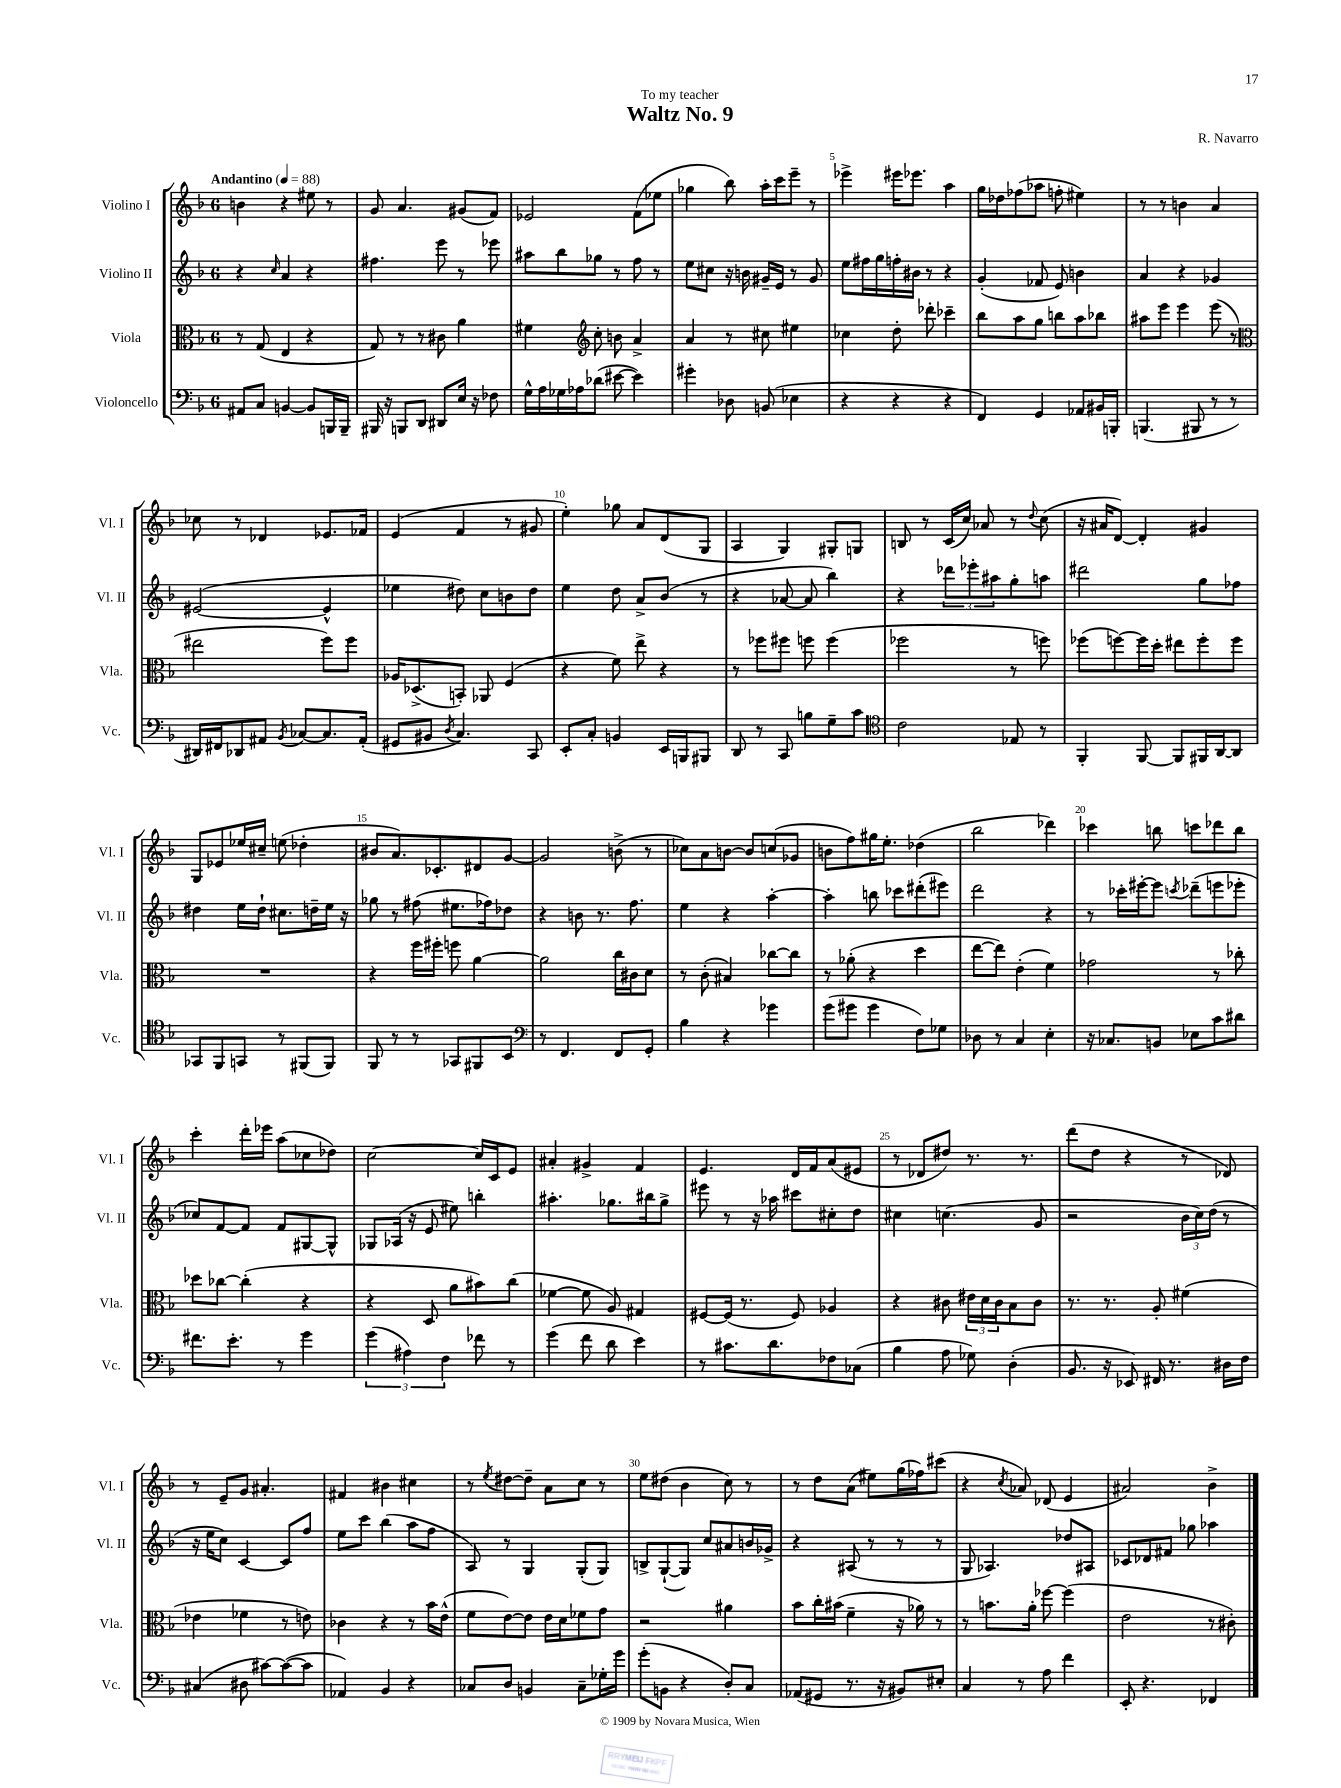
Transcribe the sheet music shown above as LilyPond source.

\header { title = "Waltz No. 9" composer = "R. Navarro" dedication = "To my teacher" }
<<
\new StaffGroup <<
\new Staff = "s0" \with { instrumentName = "Violino I" shortInstrumentName = "Vl. I" } {
    \clef treble \key f \major \once \override Staff.TimeSignature.style = #'single-digit \time 6/8 \tempo "Andantino" 4 = 88
    b'4 r4 eis''8 r8 |
    g'8 a'4. gis'8( f'8) |
    ees'2 f'8( ees''8 |
    ges''4 bes''8) a''16-. c'''16 e'''8-- r8 |
    ees'''4-> eis'''16 ees'''8. a''4 |
    g''16 des''16 fes''8( aes''8 f''8-. eis''4) |
    r8 r8 b'4 a'4 |
    ces''8 r8 des'4 ees'8. fes'16 |
    e'4( f'4 r8 gis'8 |
    e''4-.) ges''8 a'8 d'8( g8 |
    a4 g4) gis8-. g8 |
    b8 r8 c'16( c''16) aes'8 r8 \appoggiatura { d''8 } c''8( |
    r16 ais'16 d'8~) d'4-. gis'4 |
    g8 ees'8 ees''16 cis''16-- e''8( des''4-. |
    bis'8 a'8.) ces'8.-. dis'8 g'8~ |
    g'2 b'8->( r8 |
    ces''8) a'8 b'8~ b'8 c''8( ges'8 |
    b'8 f''8) gis''16 e''8.-. des''4( |
    bes''2 des'''4) |
    ces'''4 b''8 c'''8 des'''8 b''8 |
    c'''4-. d'''16-. ees'''16 a''8( ces''8 des''8) |
    c''2~ c''16 c'16 e'8 |
    ais'4-. gis'4-> f'4 |
    e'4. d'16 f'16 a'8( eis'8 |
    r8 des'8 dis''8) r8. r8. |
    d'''8( d''8 r4 r8 des'8) |
    r8 e'8-- g'8 ais'4.-. |
    fis'4 bis'4 cis''4 |
    r8 \acciaccatura { e''8 } dis''8~ dis''8-- a'8 c''8 r8 |
    e''8 dis''8( bes'4 c''8) r8 |
    r8 d''8 a'8( eis''8) g''16( fes''16) cis'''8( |
    r4 \acciaccatura { c''8 } aes'8) des'8( e'4 |
    ais'2) bes'4-> \bar "|." |
}
\new Staff = "s1" \with { instrumentName = "Violino II" shortInstrumentName = "Vl. II" } {
    \clef treble \key f \major \once \override Staff.TimeSignature.style = #'single-digit \time 6/8
    r4 \grace { c''16 } a'4 r4 |
    fis''4. e'''8 r8 ees'''8 |
    ais''8 bes''8 ges''8 r8 f''8 r8 |
    e''8 cis''8 r16 b'16 gis'16-- e'16 r8 gis'8 |
    e''8 fis''16 g''16 f''16-. bis'16 r8 r4 |
    g'4-.( fes'8 e'8) b'4 |
    a'4 r4 ges'4 |
    eis'2~( eis'4-^ |
    ees''4 dis''8) c''8 b'8 dis''8 |
    e''4 d''8 a'8-> bes'8( r8 |
    r4 aes'8~ aes'8 bes''4) |
    r4 \tuplet 3/2 { des'''8 ees'''8-. ais''8 } g''8-. a''8 |
    dis'''2 g''8 fes''8 |
    dis''4 e''16 dis''16-! cis''8. d''16-- e''16 r16 |
    ges''8 r8 fis''8( eis''8. fes''16) des''8 |
    r4 b'8 r8. f''8. |
    e''4 r4 a''4~-. |
    a''4-. b''8 ces'''8 dis'''8-.( eis'''8) |
    d'''2 r4 |
    r8 ces'''16-. eis'''16~-. eis'''8 \acciaccatura { c'''8 } des'''8--( e'''8 ees'''8-. |
    ces''8) f'8~ f'8 f'8 gis8~ gis8-^ |
    ges8 aes16( r16 e'8 eis''8) b''4-. |
    ais''4.-. ges''8. bis''16 ges''8-> |
    eis'''8 r8 r16 aes''16 cis'''8 cis''8-. d''8 |
    cis''4 c''4.( g'8 |
    r2 \tuplet 3/2 { bes'16 c''16) d''16( } r8 |
    r16 e''16 c''8) c'4~ c'8 f''8 |
    e''8 c'''8 bes''4( a''8 f''8 |
    a8) r8 g4 g8-.( g8) |
    b8-> g8~-!( g8) c''8 ais'8 b'16 ges'16-> |
    r4 ais8( r8 r8 r8 |
    g8 aes4.) des''8 ais8 |
    ces'8 des'8 fis'8 ges''8 aes''4 \bar "|." |
}
\new Staff = "s2" \with { instrumentName = "Viola" shortInstrumentName = "Vla." } {
    \clef alto \key f \major \once \override Staff.TimeSignature.style = #'single-digit \time 6/8
    r8 g8( e4 r4 |
    g8) r8 r8 cis'8 a'4 |
    fis'4 \clef treble c''8-. b'8 a'4-> |
    a'4 r8 cis''8 eis''4 |
    ces''4 d''8-. des'''8-. ces'''4-- |
    bes''8 a''8 g''8 b''8 a''8 bes''8 |
    ais''8 e'''8 e'''4 e'''8( r8 |
    \clef alto eis''2 f''8) f''8 |
    aes16 des8.->( b,8-.) aes,8 f4( |
    r4 f'8) e''8-> r4 |
    r8 fes''8 fis''8 f''8 f''4( |
    fes''2 r8 f''8) |
    fes''8( f''8~) f''16 d''16-. eis''8 f''8-. f''8 |
    R2. |
    r4 f''16 fis''16-. f''8 a'4~ |
    a'2 c''16 cis'16 d'8 |
    r8 c'8-.( bis4) ces''8~ ces''8 |
    r8 aes'8-.( r4 d''4 |
    e''8~ e''8) e'4-.( f'4) |
    ges'2 r8 ces''8-. |
    des''8 ces''8~ ces''4-.( r4 |
    r4 d8 a'8 bis'8) c''8( |
    fes'4~ fes'8 a8) gis4 |
    fis8~ fis16( r8. fis8) aes4 |
    r4 cis'8 \tuplet 3/2 { eis'16 d'16 cis'16 } bes8 cis'8 |
    r8. r8. a8-. fis'4( |
    ees'4 fes'4 r8 e'8) |
    ces'4 r4 r8 bes'16 e'16-^( |
    f'8 e'8~) e'8 e'16 d'16 fes'8 g'8 |
    r2 ais'4 |
    bes'8 c''16-. bis'16( f'4-- r16 aes'16) r8 |
    r8 b'8. a'16-. fes''8~ fes''4( |
    e'2 r8 cis'8-.) \bar "|." |
}
\new Staff = "s3" \with { instrumentName = "Violoncello" shortInstrumentName = "Vc." } {
    \clef bass \key f \major \once \override Staff.TimeSignature.style = #'single-digit \time 6/8
    ais,8 c8 b,4~ b,8 b,,16 b,,16-- |
    bis,,16 r16 b,,8 d,8 dis,8 e16 r16 fes8 |
    g16-^ a16 ges16 aes16 des'8( eis'8~ eis'4) |
    gis'4-. des8 b,8( ees4 |
    r4 r4 r4 |
    f,4) g,4 aes,8 bis,16 b,,16-. |
    b,,4.( bis,,8 r8 r8 |
    dis,16) fis,16 des,8 ais,8 \acciaccatura { bes,8 } ces8~ ces8. ais,16-.( |
    gis,8 bis,8 \acciaccatura { d8 } c4.) c,8 |
    e,8-. c8-. b,4 e,16 b,,16 bis,,8 |
    d,8 r8 c,8 b8 g8-- c'8 |
    \clef tenor c'2 ees8 r8 |
    f,4-. f,8~ f,8 fis,16 a,16~ a,8 |
    ges,8 f,8 g,8 r8 fis,8( fis,8) |
    f,8 r8 r8 ges,8 fis,8 bes,8 |
    \clef bass r8 f,4. f,8 g,8-. |
    bes4 r4 ges'4 |
    g'8( gis'8 gis'4 f8) ges8 |
    des8 r8 c4 e4-. |
    r16 ces8. b,8 ees8 c'8 dis'8 |
    fis'8. e'8.-. r8 g'4 |
    \tuplet 3/2 { g'4( ais4) f4 } fes'8 r8 |
    g'4( f'8 d'8 e'4) |
    r8 cis'8. d'8. fes8 ces8( |
    bes4 a8 ges8) d4-.( |
    bes,8. r16 ees,8) fis,16 r8. dis16 f16 |
    cis4( dis8 cis'8~) cis'8~( cis'8 |
    aes,4) bes,4 r4 |
    ces8 d8 b,4 ces8-- ges16-. g'16 |
    g'8-.( b,8 r4 d8-.) c8 |
    aes,8( gis,8 r8. r16 bis,8) eis8-. |
    c4 r8 a8 f'4 |
    e,8-. r4. fes,4 \bar "|." |
}
>>
>>
\layout { \context { \Score \override BarNumber.break-visibility = ##(#f #t #t) barNumberVisibility = #(every-nth-bar-number-visible 5) } }
